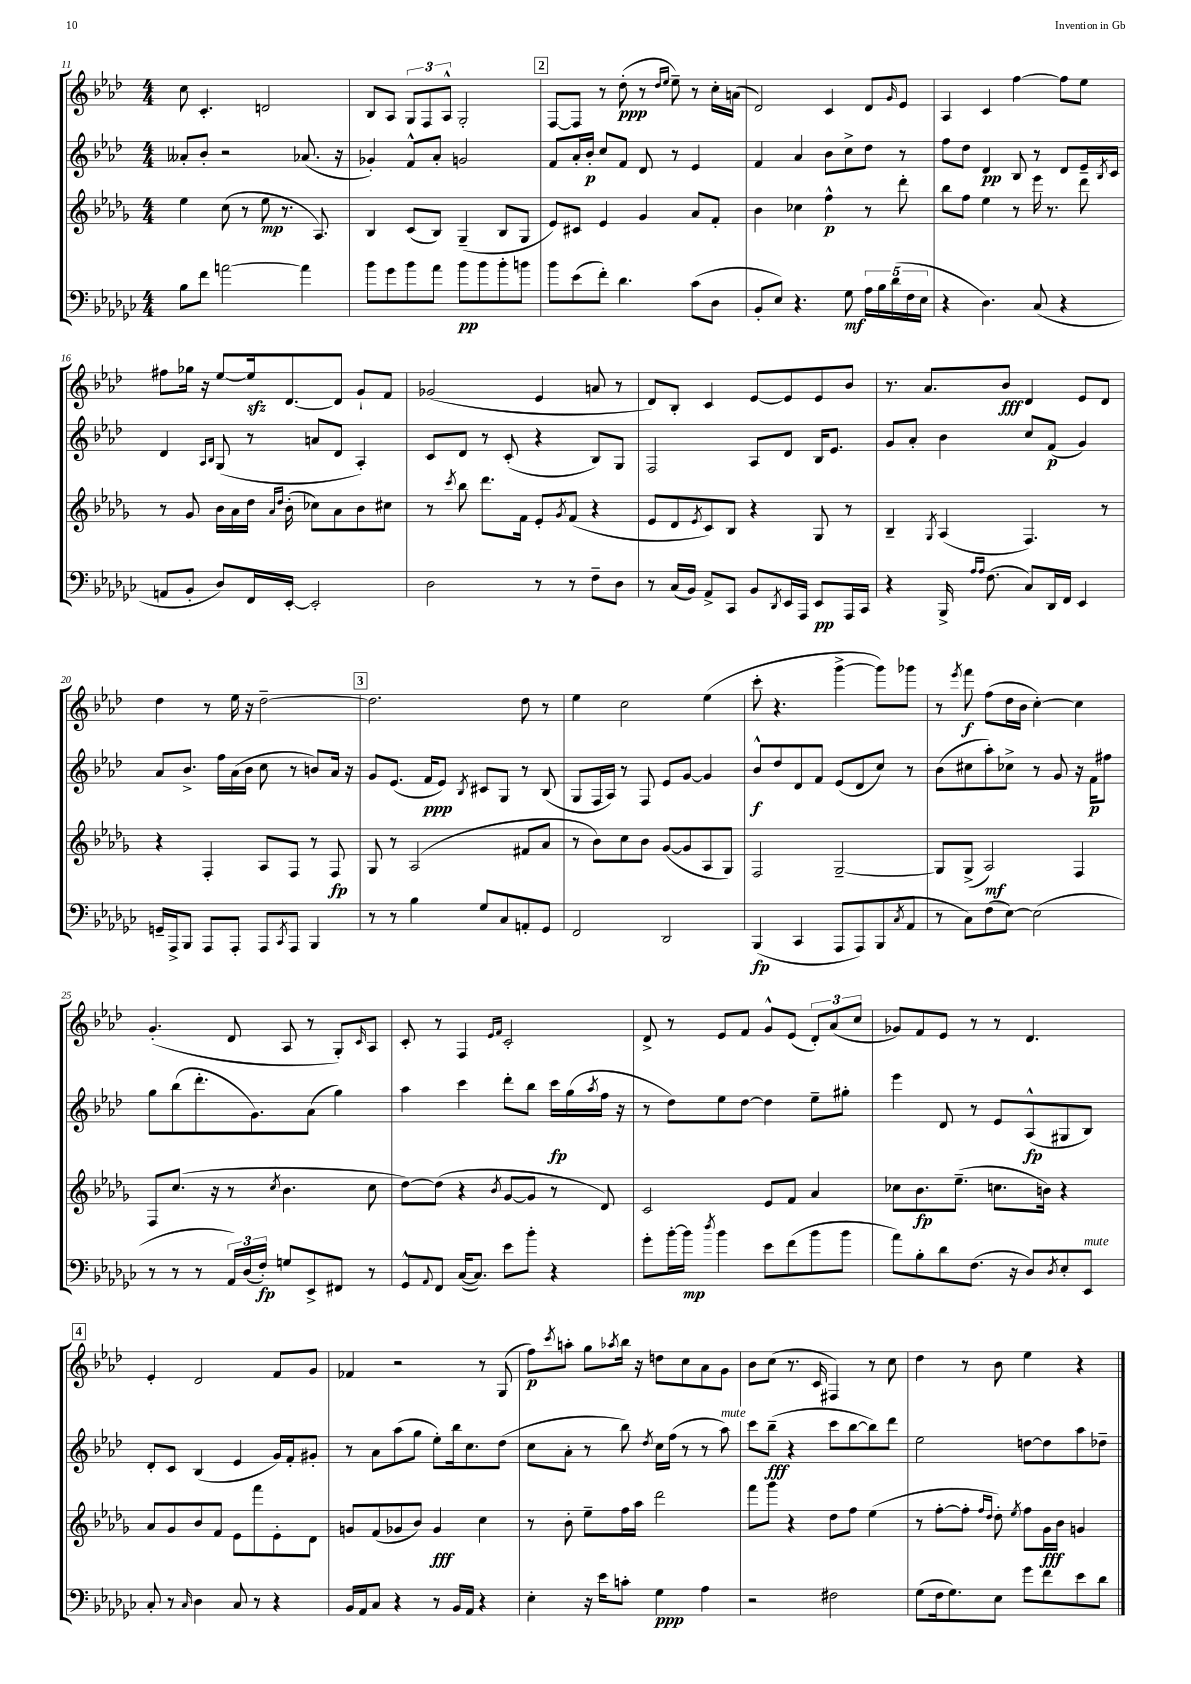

**kern	**kern	**kern	**kern
*staff4	*staff3	*staff2	*staff1
*clefF4	*clefG2	*clefG2	*clefG2
*k[b-e-a-d-g-c-]	*k[b-e-a-d-g-]	*k[b-e-a-d-]	*k[b-e-a-d-]
*M4/4	*M4/4	*M4/4	*M4/4
8B-	4ee-	8a--'	8cc
8f	.	8b-'	4.c'
[2a	(8cc	2r	.
.	8r	.	.
.	8ee-	.	2d
.	8.r	.	.
4a]	.	(8.a-	.
.	8.A-)	.	.
.	.	16r	.
=	=	=	=
8b-	4B-	4g-')	8B-
8g-	.	.	8A-
8b-	(8c	8f^^	12G
.	.	.	12F
8a-	8B-)	8a-'	.
.	.	.	12A-^^
8b-	(4G-~	2g	2G'
8b-	.	.	.
8b-'	8B-	.	.
8b	8G-	.	.
=	=	=	=
8b-	8e-)	8f	[8F
(8e-	8c#	16a-'	8F]
.	.	16b-'	.
8f')	4e-	8cc	8r
4.d-	.	8f	(8dd-'
.	4g-	8d-	8r
.	.	.	16qqdd-
.	.	.	16qqee-
.	.	8r	8ee-~)
(8c-	8a-	4e-	8r
8D-	8f'	.	16cc'
.	.	.	(16a
=	=	=	=
8BB-'	4b-	4f	2d-)
8E-)	.	.	.
4.r	4cc-	4a-	.
.	4ff^^	8b-	4c
8G-	.	8cc^	.
20A-	8r	8dd-	8d-
20B-	.	.	.
(20d-	.	.	.
.	.	.	16qqg
.	8ddd-'	8r	8e-
20F	.	.	.
20E-	.	.	.
=	=	=	=
4r	8bb-	8ff	4A-
.	8ff	8dd-	.
4.D-)	4ee-	4d-	4c
.	8r	8B-	[4ff
(8C-	16eee-	8r	.
.	8.r	.	.
4r	.	8d-	8ff]
.	8ddd-	16e-~	8ee-
.	.	8qB-	.
.	.	16c	.
=	=	=	=
8AA	8r	4d-	8ff#
8BB-'	8g-	.	16gg-
.	.	.	16r
.	.	16qqA-	.
.	.	16qqB-	.
8D-)	16b-	(8G	[8ee-
.	16a-	.	.
16FF	16dd-	8r	16ee-]
.	16qqa-	.	.
.	16qqdd-	.	.
[16EE-'	(16b-'	.	[8.d-
2EE-']	8cc-)	8a	.
.	8a-	8d-	8d-]
.	8b-	4A-')	8g`
.	8cc#	.	8f
=	=	=	=
2D-	8r	8c	(2g-
.	8qccc	.	.
.	8bb-	8d-	.
.	8.ddd-	8r	.
.	.	(8c'	.
.	16f	.	.
8r	8e-'	4r	4e-
.	8qg-	.	.
8r	(8f	.	.
8F~	4r	8B-)	8a
8D-	.	8G	8r
=	=	=	=
8r	8e-	2F	8d-)
(16C-	8d-	.	8B-'
16BB-)	.	.	.
.	8qe-	.	.
8AA-^	8c)	.	4c
8CC-	8B-	.	.
8BB-	4r	8A-	[8e-
8qDD-	.	.	.
16EE-	.	8d-	8e-]
16AAA-	.	.	.
8EE-	8G-	16B-	8e-
.	.	8.e-	.
16AAA-	8r	.	8b-
16CC-	.	.	.
=	=	=	=
4r	4B-~	8g	8.r
.	.	8a-'	.
.	.	.	8.a-
.	8qG-	.	.
16BBB-^	(4A-	4b-	.
16qqA-	.	.	.
16qqA-	.	.	.
(8.F	.	.	.
.	.	.	8b-
8C-)	4.F)	8cc	4d-
16DD-	.	(8f	.
16FF	.	.	.
4EE-	.	4g)	8e-
.	8r	.	8d-
=	=	=	=
16GG~	4r	8a-	4dd-
16AAA-^	.	.	.
8BBB-	.	8.b-^	.
8AAA-	4F'	.	8r
.	.	16ff	.
8AAA-'	.	(16a-	16ee-
.	.	16b-	16r
8AAA-	8A-	8cc	[2dd-~
8qCC-	.	.	.
8AAA-	8F	8r	.
4BBB-	8r	8b)	.
.	8F	16a-	.
.	.	16r	.
=	=	=	=
8r	8G-	8g	2.dd-]
8r	8r	(8.e-	.
4B-	(2A-	.	.
.	.	16f	.
.	.	8e-)	.
.	.	8qB-	.
8G-	.	8c#	.
8C-	.	8G	.
8AA'	8f#	8r	8dd-
8GG-	8a-	(8B-	8r
=	=	=	=
2FF	8r	8G	4ee-
.	8b-)	16F	.
.	.	16A-)	.
.	8cc	8r	2cc
.	8b-	8F	.
2DD-	([8g-	8e-	.
.	8g-]	[8g	.
.	8A-	4g]	(4ee-
.	8G-)	.	.
=	=	=	=
(4BBB-	2F	8b-^^	8ccc'
.	.	8dd-	4.r
4CC-	.	8d-	.
.	.	8f	.
8AAA-	[2G-~	(8e-	[4ggg^
8AAA-)	.	8d-	.
(8BBB-	.	8cc)	8ggg])
8qC-	.	.	.
8AA-	.	8r	8ggg-
=	=	=	=
8r	8G-]	(8b-	8r
.	.	.	8qeee-
8C-)	(8G-^	8cc#	8fff
(8F	2A-)	8aa-')	(8ff
[8E-)	.	8cc-^	16dd-
.	.	.	16b-
(2E-]	.	8r	[4cc')
.	.	8g	.
.	4F	16r	4cc]
.	.	16f	.
.	.	8ff#	.
=	=	=	=
8r	8F	8gg	(4.g'
8r	(8.cc	(8bb-	.
8r	.	8.ddd-'	.
.	16r	.	.
24AA-)	8r	.	8d-
(24D-	.	.	.
.	.	8.g)	.
24F')	.	.	.
.	8qcc	.	.
8G	4.b-	.	8A-
8EE-^	.	(8a-	8r
8FF#	.	4gg)	8G')
.	.	.	16qqc
8r	8cc	.	8A-
=	=	=	=
8GG-^^	[8dd-)	4aa-	8c'
8qqAA-	.	.	.
8FF	(8dd-]	.	8r
([16C-	4r	4ccc	4F
8.C-])	.	.	.
.	.	.	16qqe-
.	8qb-	.	16qqf
8e-	[8g-	8ddd-'	2c'
8b-'	8g-]	8bb-	.
4r	8r	16ccc	.
.	.	(16gg	.
.	.	8qaa-	.
.	8d-)	16ff	.
.	.	16r	.
=	=	=	=
8g-'	2c	8r	8d-^
[16b-'	.	8dd-)	8r
16b-]	.	.	.
8qdd-	.	.	.
4b-	.	8ee-	8e-
.	.	[8dd-	8f
8e-	8e-	4dd-]	8g^^
(8f	8f	.	(8e-
8b-	4a-	8ee-~	12d-')
.	.	.	(12a-
8b-	.	8gg#'	.
.	.	.	12cc
=	=	=	=
8a-)	8cc-	4eee-	8g-)
8B-'	8.b-	.	8f
8d-	.	8d-	8e-
.	(8.ee-~	.	.
(8.F	.	8r	8r
.	8.cc	8e-	8r
16r	.	.	.
8D-)	.	(8A-^^	4.d-
.	16b)	.	.
8qD-	.	.	.
8E-'	4r	8G#	.
8EE-	.	8B-)	.
=	=	=	=
8C-'	8a-	8d-'	4e-'
8r	8g-	8c	.
16qqC-	.	.	.
4D-	8b-	(4B-	2d-
.	8f	.	.
8C-	8e-	4e-	.
8r	8fff	.	.
4r	8e-'	16g)	8f
.	.	16f'	.
.	8d-	8g#'	8g
=	=	=	=
16BB-	8g	8r	4f-
16AA-	.	.	.
8C-	(8f	8a-	.
4r	8g-	(8aa-	2r
.	8b-)	8gg	.
8r	4g-	8ee-')	.
16BB-	.	16bb-	.
16AA-	.	8.cc	.
4r	4cc	.	8r
.	.	(8dd-	(8G
=	=	=	=
4E-'	8r	8cc	8ff)
.	.	.	8qccc
.	8b-'	8a-'	8aa'
16r	8ee-~	8r	8gg
16e-	.	.	.
.	.	.	8qaa-
8c'	16ff	8bb-)	16bb-
.	16aa-	.	16r
.	.	8qdd-	.
4G-	2ddd-	16cc	8dd
.	.	(16ff	.
.	.	8r	8cc
4A-	.	8r	8a-
.	.	8aa-)	8g
=	=	=	=
2r	8fff	8ccc	8b-
.	8ggg-	(8bb-~	(8cc
.	4r	4r	8.r
.	.	.	16c
2F#	8dd-	8ccc	4F#)
.	8ff	[8bb-	.
.	(4ee-	8bb-])	8r
.	.	8ddd-	8cc
=	=	=	=
(8G-	8r	2ee-	4dd-
16F	[8ff'	.	.
8.G-)	.	.	.
.	8ff']	.	8r
.	16qqff	.	.
.	16qqdd-	.	.
8E-	8dd-')	.	8b-
.	8qee-	.	.
8g-	8ff	[8dd	4ee-
8f	16g-	8dd]	.
.	16b-	.	.
8e-	4g	8aa-	4r
8d-	.	8dd-~	.
==	==	==	==
*-	*-	*-	*-
